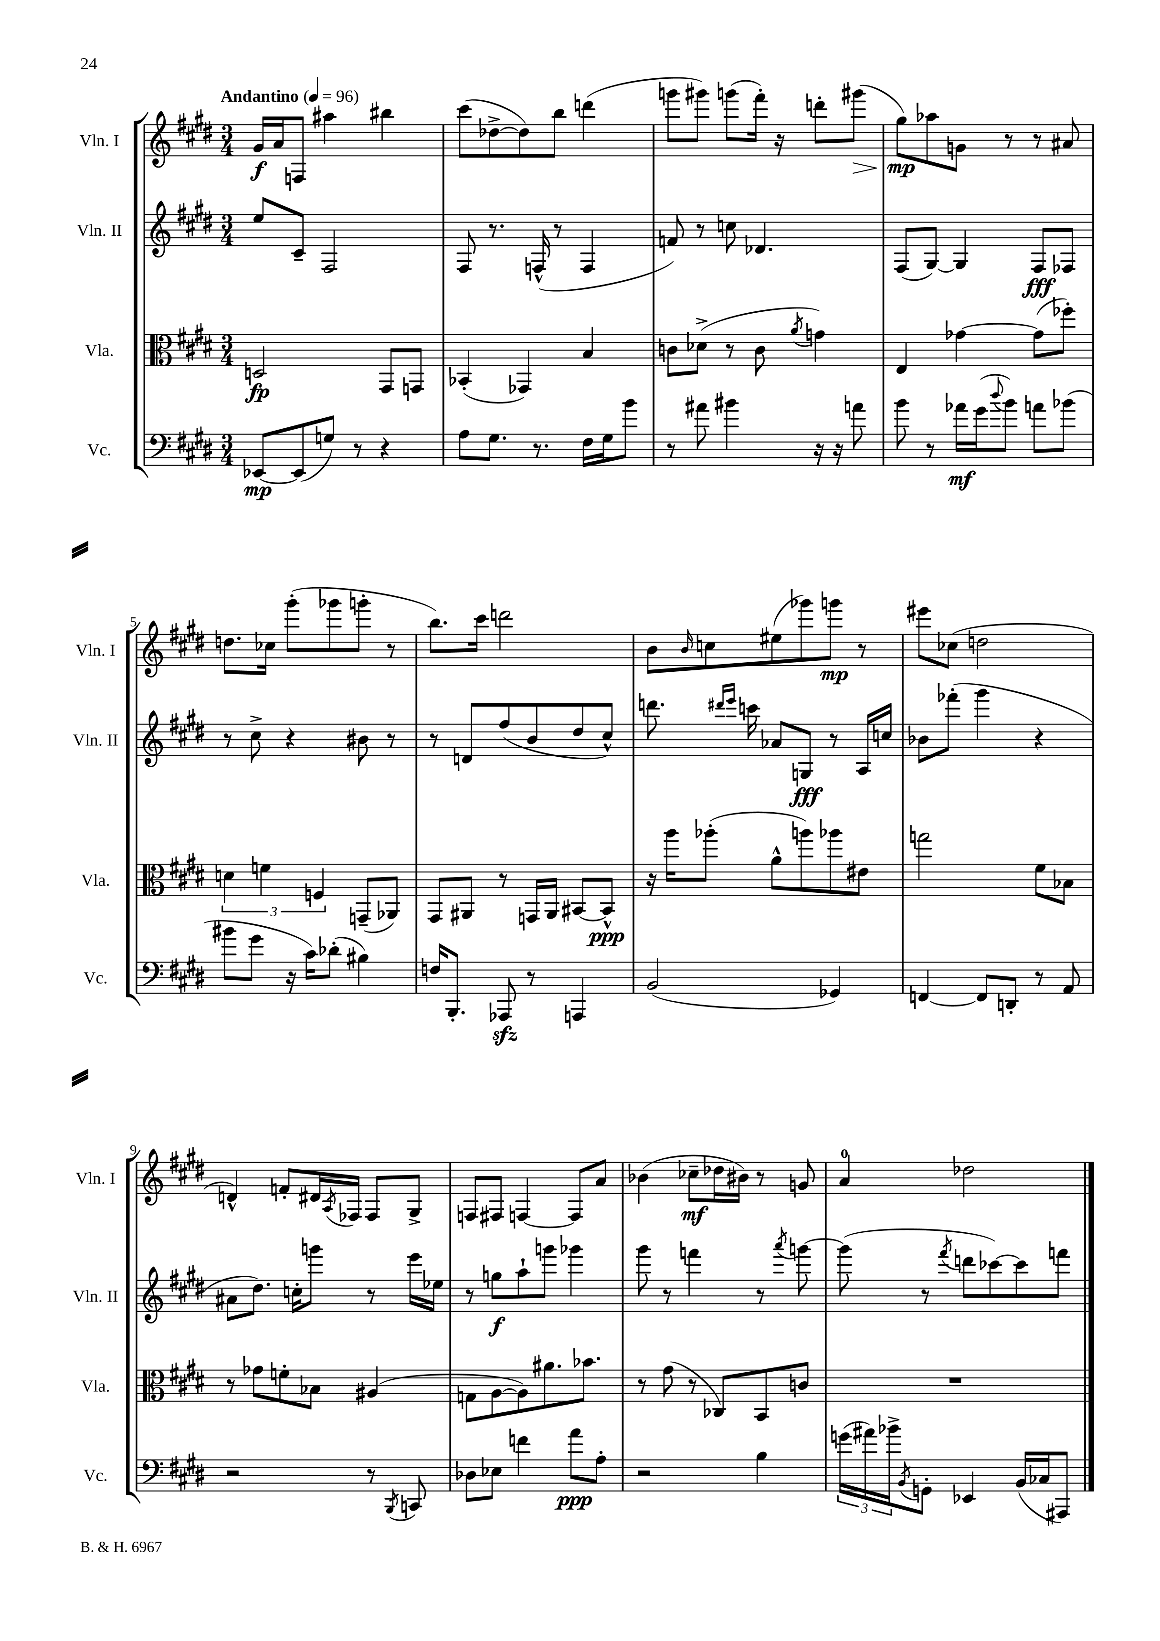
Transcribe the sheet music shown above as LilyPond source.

<<
\new StaffGroup <<
\new Staff = "s0" \with { instrumentName = "Vln. I" shortInstrumentName = "Vln. I" } {
    \clef treble \key e \major \numericTimeSignature \time 3/4 \tempo "Andantino" 4 = 96
    gis'16\f a'16 f8 ais''4 bis''4 |
    cis'''8( des''8~-> des''8) b''8 d'''4( |
    g'''8 gis'''8) g'''8( fis'''16-.) r16 d'''8-. gis'''8\>( |
    gis''8\mp\!) aes''8 g'8 r8 r8 ais'8 |
    d''8. ces''16 gis'''8-.( ges'''8 g'''8-. r8 |
    b''8.) cis'''16 d'''2 |
    b'8 \grace { b'16 } c''8 eis''8( ges'''8) g'''8\mp r8 |
    eis'''8 ces''8( d''2 |
    d'4-^) f'8-. dis'16 \acciaccatura { a8 } fes16 fes8 gis8-> |
    f8 fis8 f4~ f8 a'8 |
    bes'4( ces''8--\mf des''16 bis'16) r8 g'8 |
    a'4-0 des''2 \bar "|." |
}
\new Staff = "s1" \with { instrumentName = "Vln. II" shortInstrumentName = "Vln. II" } {
    \clef treble \key e \major \numericTimeSignature \time 3/4
    e''8 cis'8-- fis2 |
    fis8 r8. f16-^( r8 f4 |
    f'8) r8 c''8 des'4. |
    fis8( gis8~) gis4 fis8\fff fes8 |
    r8 cis''8-> r4 bis'8 r8 |
    r8 d'8 fis''8( b'8 dis''8 cis''8-^) |
    d'''8. \grace { dis'''16 e'''16 } c'''16 aes'8 g8\fff r8 a16 c''16 |
    bes'8 fes'''8-.( gis'''4 r4 |
    ais'8 dis''8.) c''16-. g'''8 r8 e'''16 ees''16 |
    r8 g''8\f a''8-! g'''8 ges'''4 |
    gis'''8 r8 f'''4 r8 \acciaccatura { a'''8 } g'''8~ |
    g'''8( r8 \acciaccatura { fis'''8 } d'''8 ces'''8~) ces'''8 f'''8 \bar "|." |
}
\new Staff = "s2" \with { instrumentName = "Vla." shortInstrumentName = "Vla." } {
    \clef alto \key e \major \numericTimeSignature \time 3/4
    d2\fp gis,8 g,8 |
    bes,4-.( ges,4) b4 |
    c'8 des'8->( r8 c'8 \acciaccatura { a'8 } g'4) |
    e4 ges'4~ ges'8( fes''8-.) |
    \tuplet 3/2 { d'4 f'4 f4 } g,8--( aes,8) |
    gis,8 ais,8 r8 g,16 ais,16 bis,8~ bis,8-^\ppp |
    r16 a''16 aes''8-.( a'8-^ a''8) aes''8 eis'8 |
    g''2 fis'8 bes8 |
    r8 ges'8 f'8-. bes8 ais4( |
    g8 a8~ a8) ais'8. bes'8. |
    r8 gis'8( r8 ces8) b,8 c'8 |
    R2. \bar "|." |
}
\new Staff = "s3" \with { instrumentName = "Vc." shortInstrumentName = "Vc." } {
    \clef bass \key e \major \numericTimeSignature \time 3/4
    ees,8~\mp ees,8( g8) r8 r4 |
    a8 gis8. r8. fis16 gis16 b'8 |
    r8 ais'8 bis'4 r16 r16 a'8 |
    b'8 r8 aes'16\mf gis'16( \appoggiatura { dis''8 } b'8) a'8 bes'8( |
    bis'8 gis'8 r16 cis'16) des'8-.( bis4) |
    f16 b,,8.-. aes,,8\sfz r8 a,,4 |
    b,2( ges,4) |
    f,4~ f,8 d,8-. r8 a,8 |
    r2 r8 \acciaccatura { b,,8 } c,8 |
    des8 ees8 f'4 a'8\ppp a8-. |
    r2 b4 |
    \tuplet 3/2 { g'16( ais'16) bes'16-> } \acciaccatura { b,8 } g,8-. ees,4 b,16( ces16 ais,,8) \bar "|." |
}
>>
>>
